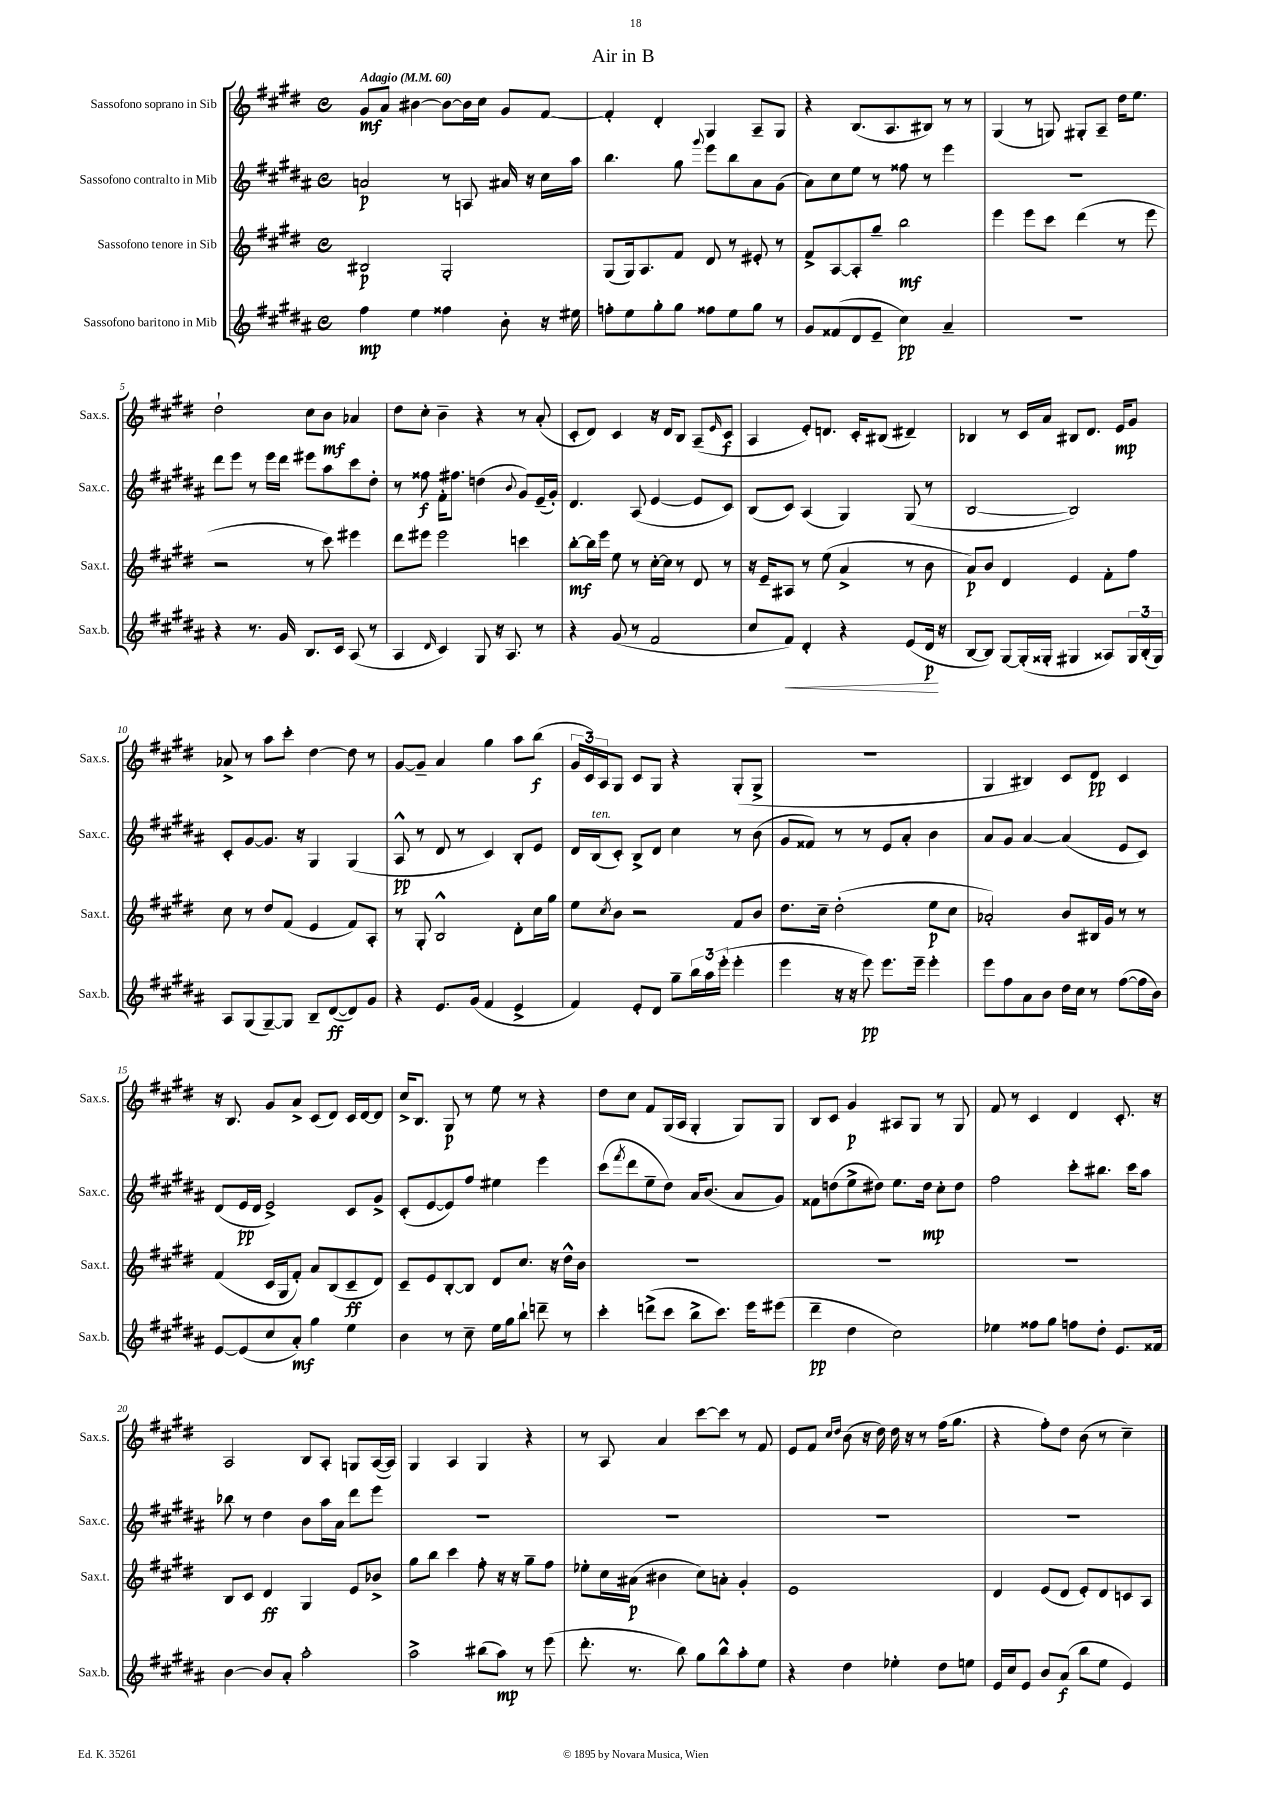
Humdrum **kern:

**kern	**kern	**kern	**kern
*staff4	*staff3	*staff2	*staff1
*clefG2	*clefG2	*clefG2	*clefG2
*k[f#c#g#d#a#]	*k[f#c#g#d#]	*k[f#c#g#d#a#]	*k[f#c#g#d#]
*M4/4	*M4/4	*M4/4	*M4/4
*met(c)	*met(c)	*met(c)	*met(c)
*MM60	*MM60	*MM60	*MM60
4ff#	2B#	2a	8g#
.	.	.	8a
4ee	.	.	[4b#
4ff##	2G#'	8r	8b#_
.	.	8A	16b#]
.	.	.	16cc#
8b'	.	16a#	8g#
.	.	16r	.
16r	.	16cc#	[8f#
16ee#	.	16aa#	.
=	=	=	=
8ff'	(8G#	4.bb	4f#']
8ee	16G#)	.	.
.	8.A	.	.
8gg#'	.	.	4d#'
8gg#	8f#	8gg#	.
.	.	8qqggg#	.
8ff##	8d#	8eee	4G#
8ee	8r	8bb	.
8gg#	8e#'	8a#	8A~
8r	8r	(8g#	8G#
=	=	=	=
8g#	8f#^	8a#)	4r
(8f##	[8A	8cc#	.
8d#	8A']	8ee	(8.B
8e~	8gg#~	8r	.
.	.	.	8.A
4cc#)	2bb	8ff##	.
.	.	8r	8B#)
4a#~	.	4eee	8r
.	.	.	8r
=	=	=	=
1r	4eee	1r	(4G#
.	8eee	.	8r
.	8ccc#	.	8G)
.	(4ddd#	.	8G#'
.	.	.	8A~
.	8r	.	16dd#
.	.	.	8.ee
.	8eee	.	.
=	=	=	=
4r	2r	8ddd#	2dd#`
.	.	8eee	.
8.r	.	8r	.
.	.	16eee	.
16g#	.	16ddd#	.
8.B	8r	8eee#	8cc#
.	8ccc#)	8aa#	8b
16c#	.	.	.
(8A#	4eee#	8ccc#	4a-
8r	.	8dd#'	.
=	=	=	=
4A#	8ddd#	8r	8dd#
.	8eee#	8ff##	8cc#'
16qqd#	.	.	.
4c#)	2eee#	16f#'	4b~
.	.	8.ff#	.
8G#	.	(4dd	4r
16r	.	.	.
8.A#	.	.	.
.	.	8qqb	.
.	4ccc	8g#)	8r
8r	.	(16e~	(8a'
.	.	16g#')	.
=	=	=	=
4r	[8bb'	4.d#	8c#'
.	16bb]	.	8d#)
.	16eee	.	.
(8g#	8ee	.	4c#
8r	8r	(8A#	.
2f#	[16cc#'	[4e	16r
.	16cc#]	.	16d#
.	8r	.	8B
.	8d#	8e]	(8A~
.	.	.	16qqe
.	8r	8c#)	8c#
=	=	=	=
8cc#	16r	(8B	4A
.	16e~	.	.
8f#)	8A#	8c#)	.
4d#'	8r	(4A#	8e')
.	(8ee	.	8.d
4r	4a^	4G#)	.
.	.	.	16c#'
.	.	.	(8B#
(8e	8r	(8G#	4d#~)
16d#	8b	8r	.
16r	.	.	.
=	=	=	=
[8B	8a)	[2B	4B-
8B])	8b	.	.
[8G#	4d#	.	8r
(16G#']	.	.	16c#
16G##'	.	.	16a
4G#	4e	2B])	8B#
.	.	.	8.d#
8A##)	8f#'	.	.
.	.	.	16e
24G#	8ff#	.	8g#
(24B'	.	.	.
24G#)	.	.	.
=	=	=	=
8A#	8cc#	8c#'	8a-^
(8G#	8r	[8g#	8r
[8G#~)	8dd#	8.g#]	8aa
8G#]	(8f#	.	8ccc#'
.	.	16r	.
8B~	4e	4G#	[4dd#
([8d#	.	.	.
8d#])	8f#)	(4G#	8dd#]
8g#	8A'	.	8r
=	=	=	=
4r	8r	8A#^^	[8g#
.	8G#'	8r	8g#~]
8.e	2B^^	8d#	4a
.	.	8r	.
(16g#	.	.	.
4f#	.	4c#)	4gg#
4e^	8d#'	8B'	8aa
.	16cc#	8e	(8bb
.	16gg#	.	.
=	=	=	=
4f#)	8ee	16d#	24g#
.	.	.	24c#)
.	.	(16B	.
.	.	.	24A
.	8qcc#	.	.
.	8b	8c#')	8G#
8e'	2r	8B^	8c#
8d#	.	8d#	8G#
8gg#~	.	4cc#	4r
24bb	.	.	.
24aa#	.	.	.
(24eee'	.	.	.
4eee'	8f#	8r	(8G#'
.	8b	(8b	8G#^
=	=	=	=
4eee	8.dd#	8g#	1r
.	.	8f##)	.
.	16cc#~	.	.
16r	(2dd#'	8r	.
16r	.	.	.
8eee)	.	8r	.
8.eee	.	8e	.
.	.	8a#'	.
16eee~	.	.	.
4eee'	8ee	4b	.
.	8cc#	.	.
=	=	=	=
8eee	2a-')	8a#	4G#
8ff#	.	8g#	.
8a#	.	[4a#	4B#)
8b	.	.	.
16dd#	8b	(4a#]	8c#
16cc#	.	.	.
8r	16B#	.	8d#
.	16g#	.	.
([8ff#	8r	8e	4c#
16ff#]	8r	8c#)	.
16b)	.	.	.
=	=	=	=
[8e	(4f#	(8d#	16r
.	.	.	8.B
(8e]	.	16e	.
.	.	16d#	.
8cc#	16c#	2e^)	8g#
.	16G#	.	.
8a#')	8f#')	.	8a^
4gg#	8a	.	(8c#
.	(8B	.	8d#)
4ee	8c#~	8c#	16c#
.	.	.	[16d#
.	8d#)	8g#^	8d#]
=	=	=	=
4b	8c#~	(8c#'	16cc#^
.	.	.	8.B
.	8e	[8e	.
8r	[8B'	8e])	8G#
8cc#~	8B]	8ff#	8r
16ee	8d#	4ee#	8ee
16gg#	.	.	.
8bb`	8.cc#	.	8r
8ddd~	.	4eee	4r
.	16r	.	.
8r	16dd#^^	.	.
.	16b	.	.
=	=	=	=
4ccc#'	1r	(8ccc#	8dd#
.	.	8qfff#	.
.	.	8ddd#	8cc#
(8ddd^	.	8ee~	8f#
8ccc#	.	8dd#)	(16G#
.	.	.	16A
8bb^	.	16a#	4G#'
.	.	(8.b	.
8.ccc#)	.	.	.
.	.	8a#	8G#)
16eee	.	.	.
(8eee#	.	8g#)	8G#
=	=	=	=
4ddd#~	1r	8f##	8B
.	.	(8dd	8c#
4dd#	.	8ee^	4g#
.	.	8dd#)	.
2cc#)	.	8.ee	8A#
.	.	.	8G#
.	.	16dd#	.
.	.	8cc#'	8r
.	.	8dd#	8G#
=	=	=	=
4ee-	1r	2ff#	8f#
.	.	.	8r
8ff##	.	.	4c#
8gg#	.	.	.
8ff	.	8ccc#'	4d#
8dd#'	.	8.bb#	.
8.e	.	.	8.c#'
.	.	16ccc#	.
.	.	8aa#	.
16f##	.	.	16r
=	=	=	=
[4b	8B	8bb-	2A
.	8c#	8r	.
8b]	4d#	4dd#	.
8a#'	.	.	.
2aa#'	4G#	8b	8B
.	.	16aa#	8A'
.	.	16a#	.
.	8e	8ddd#	8G
.	8b-^	8eee	([16A
.	.	.	16A])
=	=	=	=
2aa#^	8gg#	1r	4G#
.	8bb	.	.
.	4ccc#	.	4A
(8bb#	8ff#'	.	4G#
8aa#)	16r	.	.
.	16r	.	.
8r	8gg#~	.	4r
(8eee	8ff#	.	.
=	=	=	=
8.ddd#'	8ee-'	1r	8r
.	16cc#	.	8A
8.r	(16a#	.	.
.	4b#	.	4a
8bb)	.	.	.
8gg#	8cc#)	.	[8ccc#
8bb^^	8a'	.	8ccc#]
8aa#'	4g#'	.	8r
8ee	.	.	8f#
=	=	=	=
4r	1e	1r	8e
.	.	.	8f#
.	.	.	16qqcc#
.	.	.	16qqdd#
4dd#	.	.	(8b
.	.	.	16r
.	.	.	16dd#)
4ee-'	.	.	16dd#
.	.	.	16r
.	.	.	8r
8dd#	.	.	(16ff#
.	.	.	8.gg#
8ee	.	.	.
=	=	=	=
16e	4d#	1r	4r
16cc#	.	.	.
8e	.	.	.
8b	(8e	.	8ff#')
(8a#	8d#	.	8dd#
8bb	8e')	.	(8b
8ee	8d#	.	8r
4e)	8c	.	4cc#~)
.	8A	.	.
==	==	==	==
*-	*-	*-	*-
